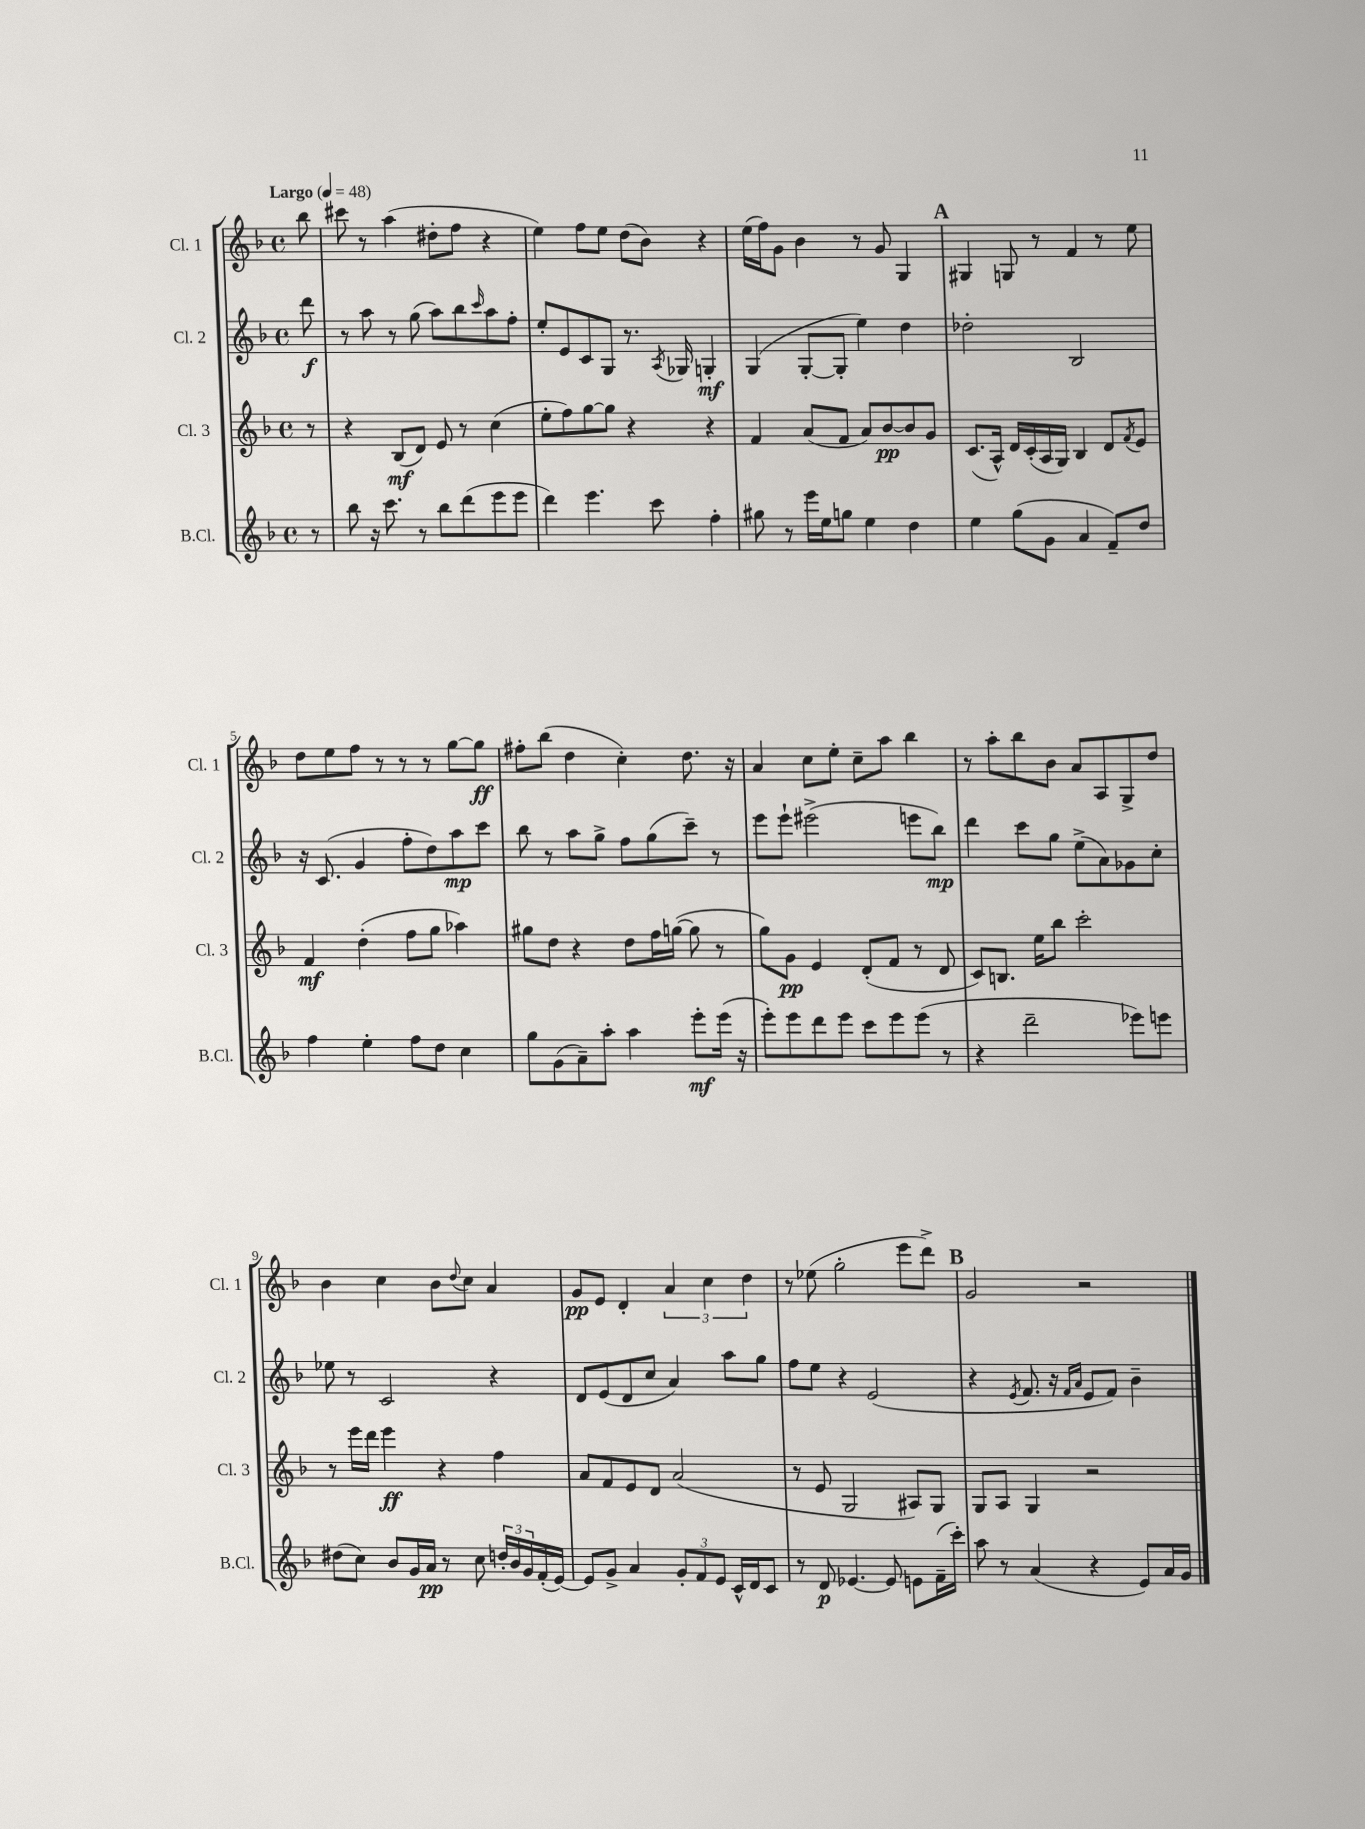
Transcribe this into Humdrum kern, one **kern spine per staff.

**kern	**kern	**kern	**kern
*staff4	*staff3	*staff2	*staff1
*clefG2	*clefG2	*clefG2	*clefG2
*k[b-]	*k[b-]	*k[b-]	*k[b-]
*M4/4	*M4/4	*M4/4	*M4/4
*met(c)	*met(c)	*met(c)	*met(c)
*MM48	*MM48	*MM48	*MM48
8r	8r	8ddd	8bb-
=	=	=	=
8bb-	4r	8r	8ccc#
16r	.	8aa	8r
8.ccc	.	.	.
.	(8B-	8r	(4aa
8r	8d)	(8gg	.
8bb-	8e	8aa)	8dd#'
(8ddd	8r	8bb-	8ff
.	.	16qqccc	.
8eee	(4cc	8aa	4r
8eee	.	8ff'	.
=	=	=	=
4ddd)	8ee'	8ee'	4ee)
.	8ff)	8e	.
4.eee	[8gg	8c	8ff
.	8gg]	8G	8ee
.	4r	8.r	(8dd
8ccc	.	.	8b-)
.	.	8qA	.
.	.	16G-	.
4ff'	4r	4G'	4r
=	=	=	=
8gg#	4f	(4G	(16ee
.	.	.	16ff)
8r	.	.	8g
16eee	(8a	[8G'	4b-
16ee	.	.	.
8gg	8f	8G']	.
4ee	8a)	4ee)	8r
.	[8b-	.	8g
4dd	8b-]	4dd	4G
.	8g	.	.
=	=	=	=
4ee	(8.c	2dd-'	4G#
.	16A^^)	.	.
(8gg	16d	.	8G
.	(16c'	.	.
8g	16A	.	8r
.	16G)	.	.
4a	4B-	2B-	4f
8f~)	8d	.	8r
.	8qf	.	.
8dd	8e	.	8ee
=	=	=	=
4ff	4f	16r	8dd
.	.	(8.c	.
.	.	.	8ee
4ee'	(4dd'	4g	8ff
.	.	.	8r
8ff	8ff	8ff'	8r
8dd	8gg	8dd)	8r
4cc	4aa-)	8aa	[8gg
.	.	8ccc	8gg]
=	=	=	=
8gg	8gg#	8bb-	8ff#'
(8g	8dd	8r	(8bb-
8a~)	4r	8aa	4dd
8aa'	.	8gg^	.
4aa	8dd	8ff	4cc')
.	16ff	(8gg	.
.	([16gg	.	.
8eee'	8gg]	8ccc~)	8.dd
(16eee	8r	8r	.
16r	.	.	16r
=	=	=	=
8eee')	8gg)	8eee	4a
8eee	8g	8eee`	.
8ddd	4e	(2eee#^	8cc
8eee	.	.	8ee'
8ccc	(8d'	.	8cc~
8eee	8f	.	8aa
(8eee	8r	8eee	4bb-
8r	8d	8bb-)	.
=	=	=	=
4r	8c)	4ddd	8r
.	8.B	.	8aa'
2ddd~	.	8ccc	8bb-
.	16ee	.	.
.	8bb-	8gg	8b-
.	2ccc'	(8ee^	8a
.	.	8a)	8A
8eee-)	.	8g-	8G^
8eee	.	8cc'	8dd
=	=	=	=
(8dd#	8r	8ee-	4b-
8cc)	16eee	8r	.
.	16ddd	.	.
8b-	4eee	2c	4cc
16g	.	.	.
16a	.	.	.
8r	4r	.	8b-
.	.	.	8qqdd
8cc	.	.	8cc
24dd'	4ff	4r	4a
24b-	.	.	.
24g	.	.	.
(16f'	.	.	.
[16e)	.	.	.
=	=	=	=
8e]	8a	8d	8g
8g^	8f	(8e	8e
4a	8e	8d	4d'
.	8d	8cc	.
12g'	(2a	4a)	6a
12f	.	.	.
12e	.	.	6cc
16c^^	.	8aa	.
16d	.	.	.
.	.	.	6dd
8c	.	8gg	.
=	=	=	=
8r	8r	8ff	8r
8d	8e	8ee	(8ee-
[4.e-	2G	4r	2gg'
.	.	(2e	.
8e-]	.	.	.
8e	8A#)	.	8eee
(16f~	8G	.	8ddd^)
16ccc')	.	.	.
=	=	=	=
8aa	8G	4r	2g
8r	8A	.	.
.	.	8qe	.
(4a	4G	8.f	.
.	.	16r	.
.	.	16qqf	.
.	.	16qqa	.
4r	2r	8e	2r
.	.	8f)	.
8e)	.	4b-~	.
16a	.	.	.
16g	.	.	.
==	==	==	==
*-	*-	*-	*-
